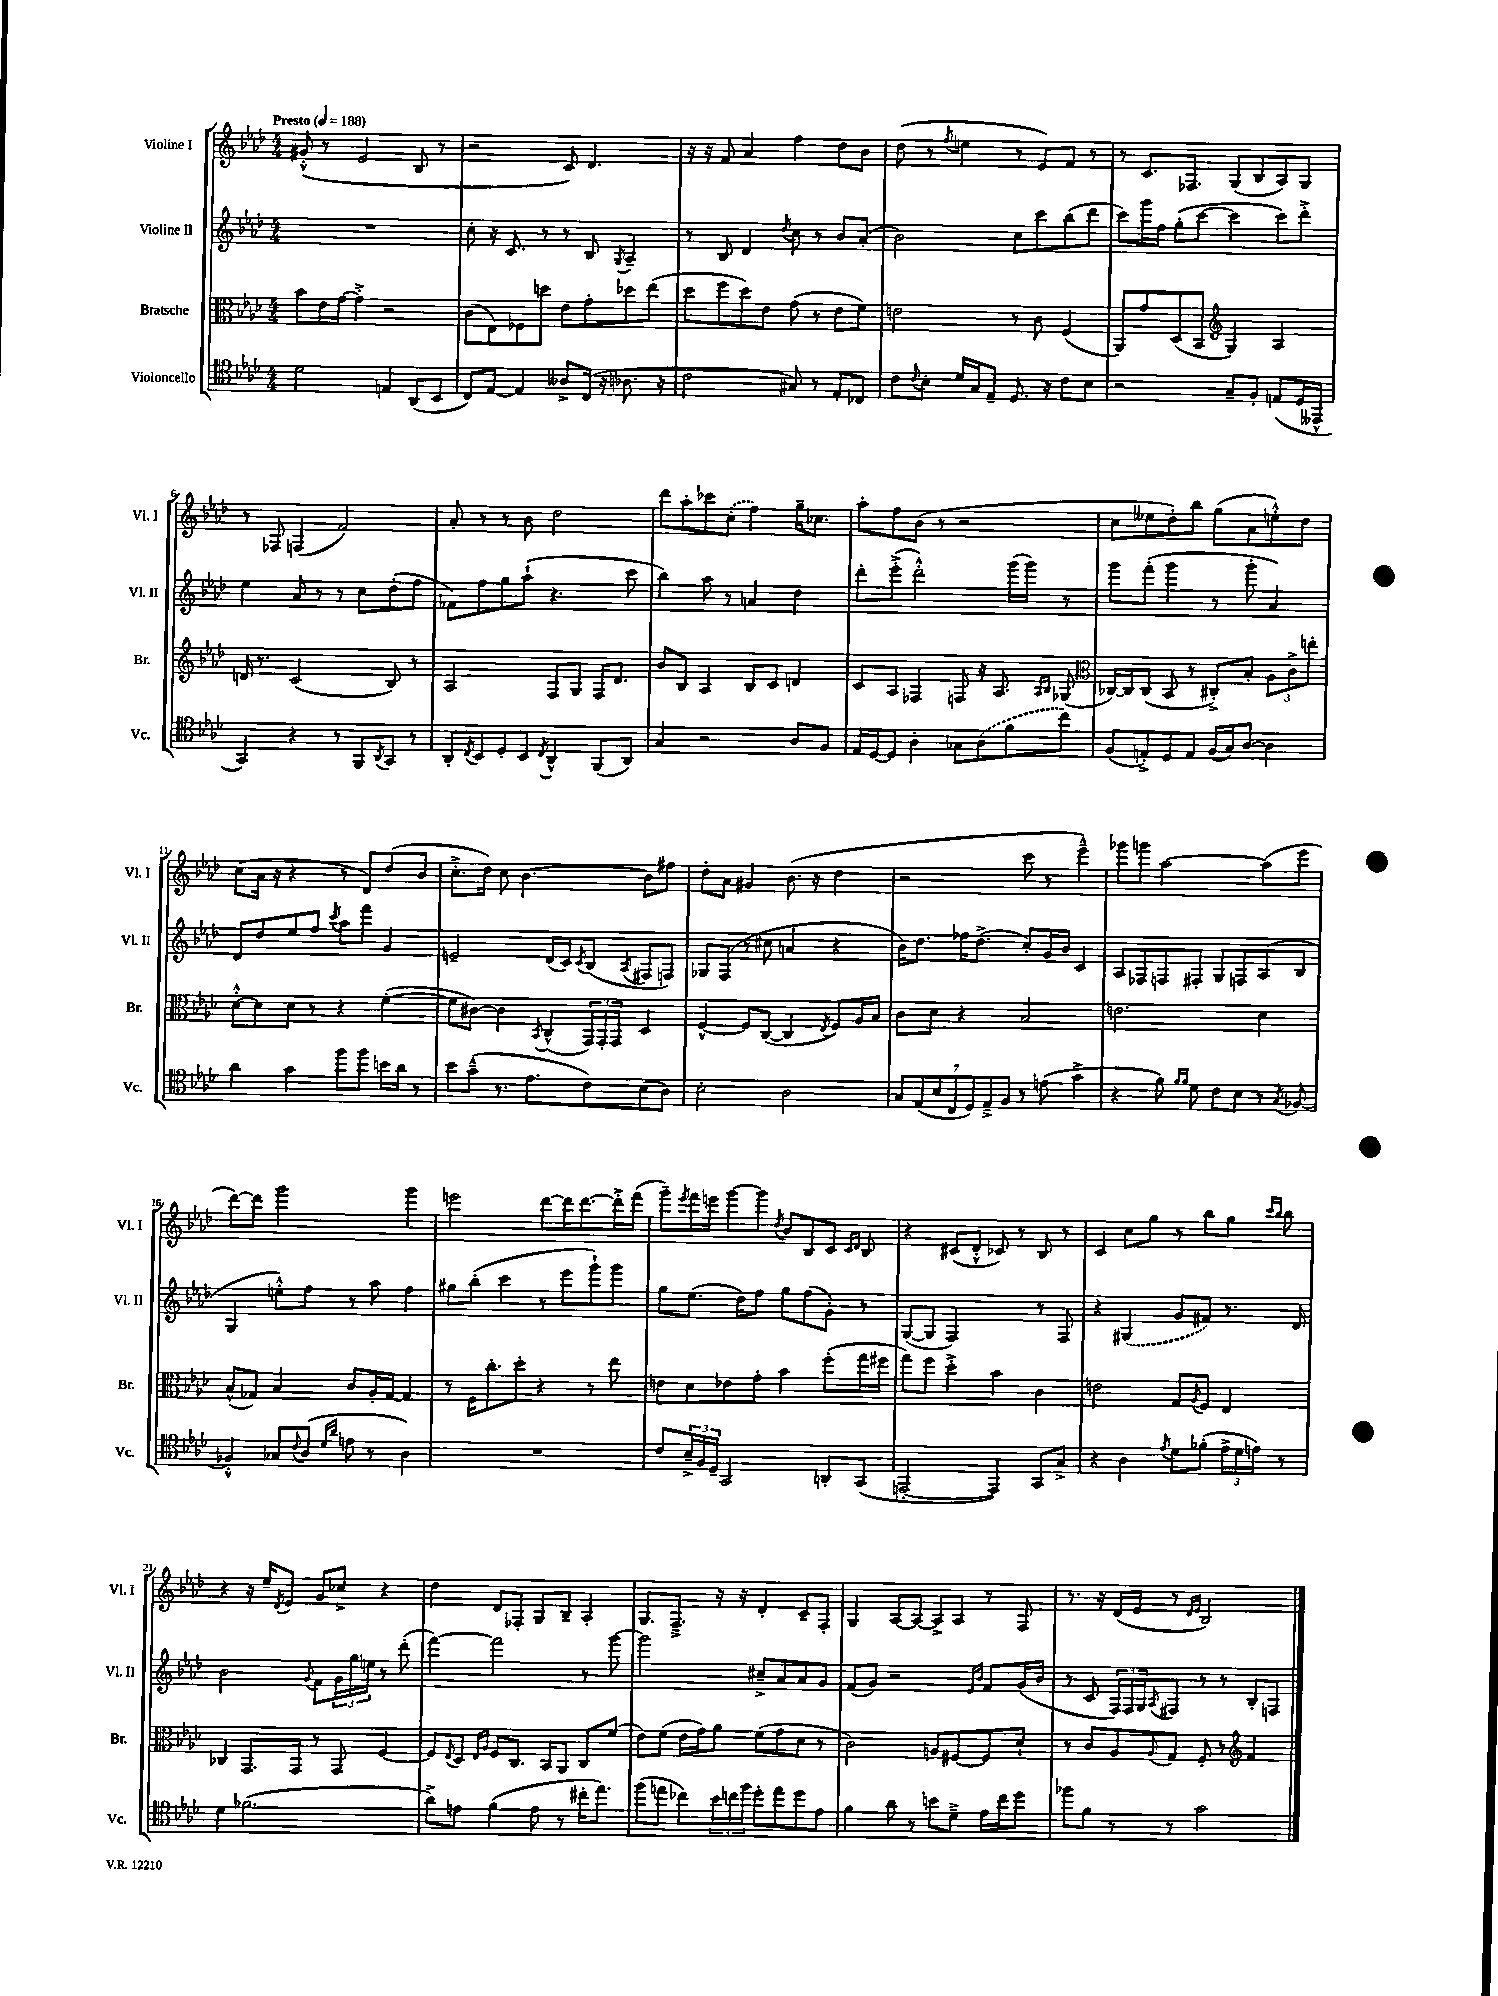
<<
\new StaffGroup <<
\new Staff = "s0" \with { instrumentName = "Violine I" shortInstrumentName = "Vl. I" } {
    \clef treble \key aes \major \numericTimeSignature \time 4/4 \tempo "Presto" 4 = 188
    gis'8-.-^( r8 ees'2 bes8 r8 |
    r2 c'8) des'4. |
    r16 r16 f'8 aes'4 f''4 des''8 bes'8 |
    des''8( r8 \acciaccatura { f''8 } e''4 r8 ees'8) f'8 r8 |
    r8 c'8. fes8. g8( bes8 aes8) g8 |
    r8 fes8 f4( f'2) |
    aes'8-. r8 r8 bes'8 des''2 |
    des'''8 aes''8-. ces'''8 \once \slurDashed c''8-.( f''4) g''16-- ces''8. |
    aes''8-. f''8 bes'8( r8 r2 |
    c''8 eeses''8 des''8-.) bes''8 g''8( aes'8 e''8-.-^) des''8 |
    c''8( aes'16 r16 r4 r8 des'8) des''8( bes'8 |
    c''8.-.-> des''16) c''8 bes'4.~ bes'8 fis''8 |
    des''8-. aes'8 gis'4 bes'8.( r16 des''4 |
    r2 c'''8 r8 ees'''4---^) |
    ges'''8 g'''8 aes''2~ aes''8( ees'''8 |
    des'''8~) des'''8 g'''2 g'''4 |
    e'''2 des'''8~ des'''16 des'''8.~ des'''16-.-> f'''16( |
    g'''8--) \acciaccatura { ees'''8 } f'''16 e'''16 g'''8~ g'''8 \acciaccatura { des''8 } bes'8 bes8 c'8 \grace { c'16 des'16 } bes8 |
    r4 cis'8( des'8-.-^ ces'8) r8 bes8 r8 |
    c'4 c''8 g''8 r8 bes''8 g''8 \grace { c'''16 bes''16 } bes''8 |
    r4 r16 ees''16-- \acciaccatura { des'8 } ees'8 g'8 ces''8-> r4 |
    des''4 des'8 fes8-. g8 bes8-- aes4-. |
    g8. f8.---> r16 r16 des'4-. c'8-- f8-. |
    g4 aes8~ aes8~ aes8-> aes8 r8 f8 |
    r8. r16 des'16( ees'16 r8 \grace { des'16 ees'16 } bes2) \bar "|." |
}
\new Staff = "s1" \with { instrumentName = "Violine II" shortInstrumentName = "Vl. II" } {
    \clef treble \key aes \major \numericTimeSignature \time 4/4
    R1 |
    c''8-. r16 c'8. r8 r8 bes8 \acciaccatura { g8 } aes4-- |
    r8 bes8 des'4 \acciaccatura { des''8 } c''8 r8 bes'8 aes'8-.( |
    bes'2) c''8 c'''8 bes''8( des'''8 |
    c'''8) g'''16 f''16 g''8-.( c'''8~ c'''4 c'''8) des'''8-.-> |
    ees''4 aes'8 r8 r8 c''8 des''8-.( f''8 |
    fes'8) f''8 g''8 aes''8-!( r4. c'''8 |
    bes''4) aes''8 r8 a'4 des''4 |
    des'''8-. ees'''8-.->( des'''2-.-^) g'''16( g'''16) r8 |
    g'''8 f'''8-.( g'''4 r8 g'''8-. aes'4) |
    des'8 des''8 ees''8 f''8 \acciaccatura { c'''8 } aes''8 f'''8 g'4 |
    e'2-- des'16( c'16) \acciaccatura { c'8 } bes8( \acciaccatura { aes8 } fis8 f8) |
    ges8 f8( r8 cis''8 a'4 r4 |
    bes'16) des''8. fes''16 des''8.->( c''8-.) g'16 bes'16 c'4 |
    aes8 fes8 f8 fis8-. g8 f8 aes8( bes8 |
    g4 e''8-.-^) f''8 r8 aes''8 f''4 |
    gis''8 bes''8-.( c'''4 r8 ees'''8 g'''8-!) g'''8 |
    g''8 ees''8.( des''16) f''8 g''8 f''8( g'8-.) r8 |
    g8~( g8 f2) r8 f8 |
    r4 \once \slurDashed gis4( g'8 fis'8) r8. des'16 |
    bes'2 \appoggiatura { g'8 } f'8 \tuplet 3/2 { g'16 g''16 e''16 } r8 des'''8-.( |
    f'''4~) f'''2 r8 g'''8~ |
    g'''2 cis''8---> aes'8 aes'8 g'8 |
    f'8( g'8) r2 \grace { ees'16 bes'16 } f'8 g'16( bes'16 |
    r8 c'8 \tuplet 3/2 { f16) f16 g16 } \acciaccatura { aes8 } fis8 r8 r8 bes8-. f8 \bar "|." |
}
\new Staff = "s2" \with { instrumentName = "Bratsche" shortInstrumentName = "Br." } {
    \clef alto \key aes \major \numericTimeSignature \time 4/4
    bes'8 ees'16 g'16~ g'4-.-> r2 |
    c'8( ees8) fes8 d''8 ees'8 g'8-. des''8 ees''8( |
    des''8 f''8 des''8) ees'8 g'8( r8 ees'8 f'8) |
    e'2 r8 c'8 f4( |
    aes,8) g'8 des8( bes,8 \clef treble g4) aes4 |
    d'16 r8. c'2( bes8) r8 |
    aes2 f8 g8 f16 des'8. |
    bes'8 bes8 aes4 bes8 c'8 d'4 |
    c'8 aes8 fes4 f8 r16 aes8. \grace { aes16 bes16 } ges8( |
    \clef alto ces16~) ces16 ces8( bes,8 r8 cis8-.->) bes8-. \tuplet 3/2 { aes8 c'8-> e''8-. } |
    des'8~-.-^ des'8 des'8 r8 r4 f'4~-.( |
    f'8 cis'8~) cis'4 \acciaccatura { bes,8 } c8-^( \tuplet 3/2 { g,16) g,16-. g,16 } des4 |
    f4~-^ f8 c8~( c4 \acciaccatura { ees8 } f8) aes16 bes16 |
    c'8 des'8 r4 bes2 |
    e'2. des'4 |
    bes8-^( ges8) bes4 c'8 aes16-. ges16~ ges4 |
    r8 f16 c''8.-. des''8-. r4 r8 ees''8 |
    e'8 des'8 ees'8 g'8-. bes'4 f''8-.( g''16 fis''16 |
    g''8) f''8 des''4-.-> bes'4 c'4 |
    e'2 g8 \acciaccatura { aes8 } f8 ees4 |
    ces4 g,8. g,16 r8 g,8 f4~ |
    f8 \acciaccatura { ees8 } des8 \grace { ees16 aes16 } f8 c8. bes,16 aes,8 c8 f'8( |
    ees'8) f'8( ees'16 g'16) aes'8 f'8( g'8 des'8 r8 |
    c'2) a8 fis8~ fis8 des'8-! |
    r8 c'8 aes8 \appoggiatura { aes8 } g8 f8-. r8 \clef treble f'4 \bar "|." |
}
\new Staff = "s3" \with { instrumentName = "Violoncello" shortInstrumentName = "Vc." } {
    \clef tenor \key aes \major \numericTimeSignature \time 4/4
    des'2 e4 aes,8( bes,8 |
    c8) ees8~ ees4 aeses8-> c16( r16 aes8. r16 |
    c'2 gis8) r8 ees8-. ces8 |
    c'8 \appoggiatura { c'8 } bes8-. des'16 g16 ees8-- des8. r16 c'8 bes8 |
    r2 g8-- f8-. e8( des16 eeses,16-^ |
    g,4) r4 r8 f,8 \acciaccatura { aes,8 } g,8 r8 |
    aes,8-. \acciaccatura { c8 } bes,8 des8-. bes,8 \acciaccatura { c8 } aes,4-^ f,8( aes,8) |
    g4 r2 aes8 f8 |
    ees16 des16~ des8 aes4-. ges8 \once \slurDashed aes8( f'8 c''8) |
    f8( e8-.->) des8 e8 f16( g16) aes8~ aes4 |
    aes'4 g'4 f''8 f''8 b'16 aes'16 r8 |
    bes'8 g'8---^( r8. ees'8. c'8) bes8( aes8) |
    bes2-. aes2 |
    \tuplet 7/4 { g8 ees8( bes8 c8 des8) ees8---> f8 } r8 e'8( g'4-> |
    r4 f'8) \grace { f'16 f'16 } des'8 c'8 bes8 r8 \acciaccatura { g8 } fes8~ |
    fes4-.-^ ges8 \appoggiatura { c'8 } aes8( \grace { des'16 aes'16 } e'8 r8 aes4) |
    R1 |
    c'8 \tuplet 3/2 { bes16---> f16 des16-- } g,2 a,8-. g,8( |
    e,2~-. e,4) g,8 g8-> |
    r4 aes4 \acciaccatura { ees'8 } des'8 fes'8-.( \tuplet 3/2 { ees'16-> des'16 e'16) } r8 |
    des'4 fes'2.( |
    aes'8->) e'8 f'4( e'8 r8 cis''16-. ees''8.) |
    f''8( e''8 ces''8) \tuplet 3/2 { bes'16 c''16 f''16 } des''8-. e''8 des''8 ees'8 |
    f'4 aes'8 r8 b'8 des'8---> ees'16 c''16 des''8 |
    fes''8 f'8 r8 r8 g'2 \bar "|." |
}
>>
>>
